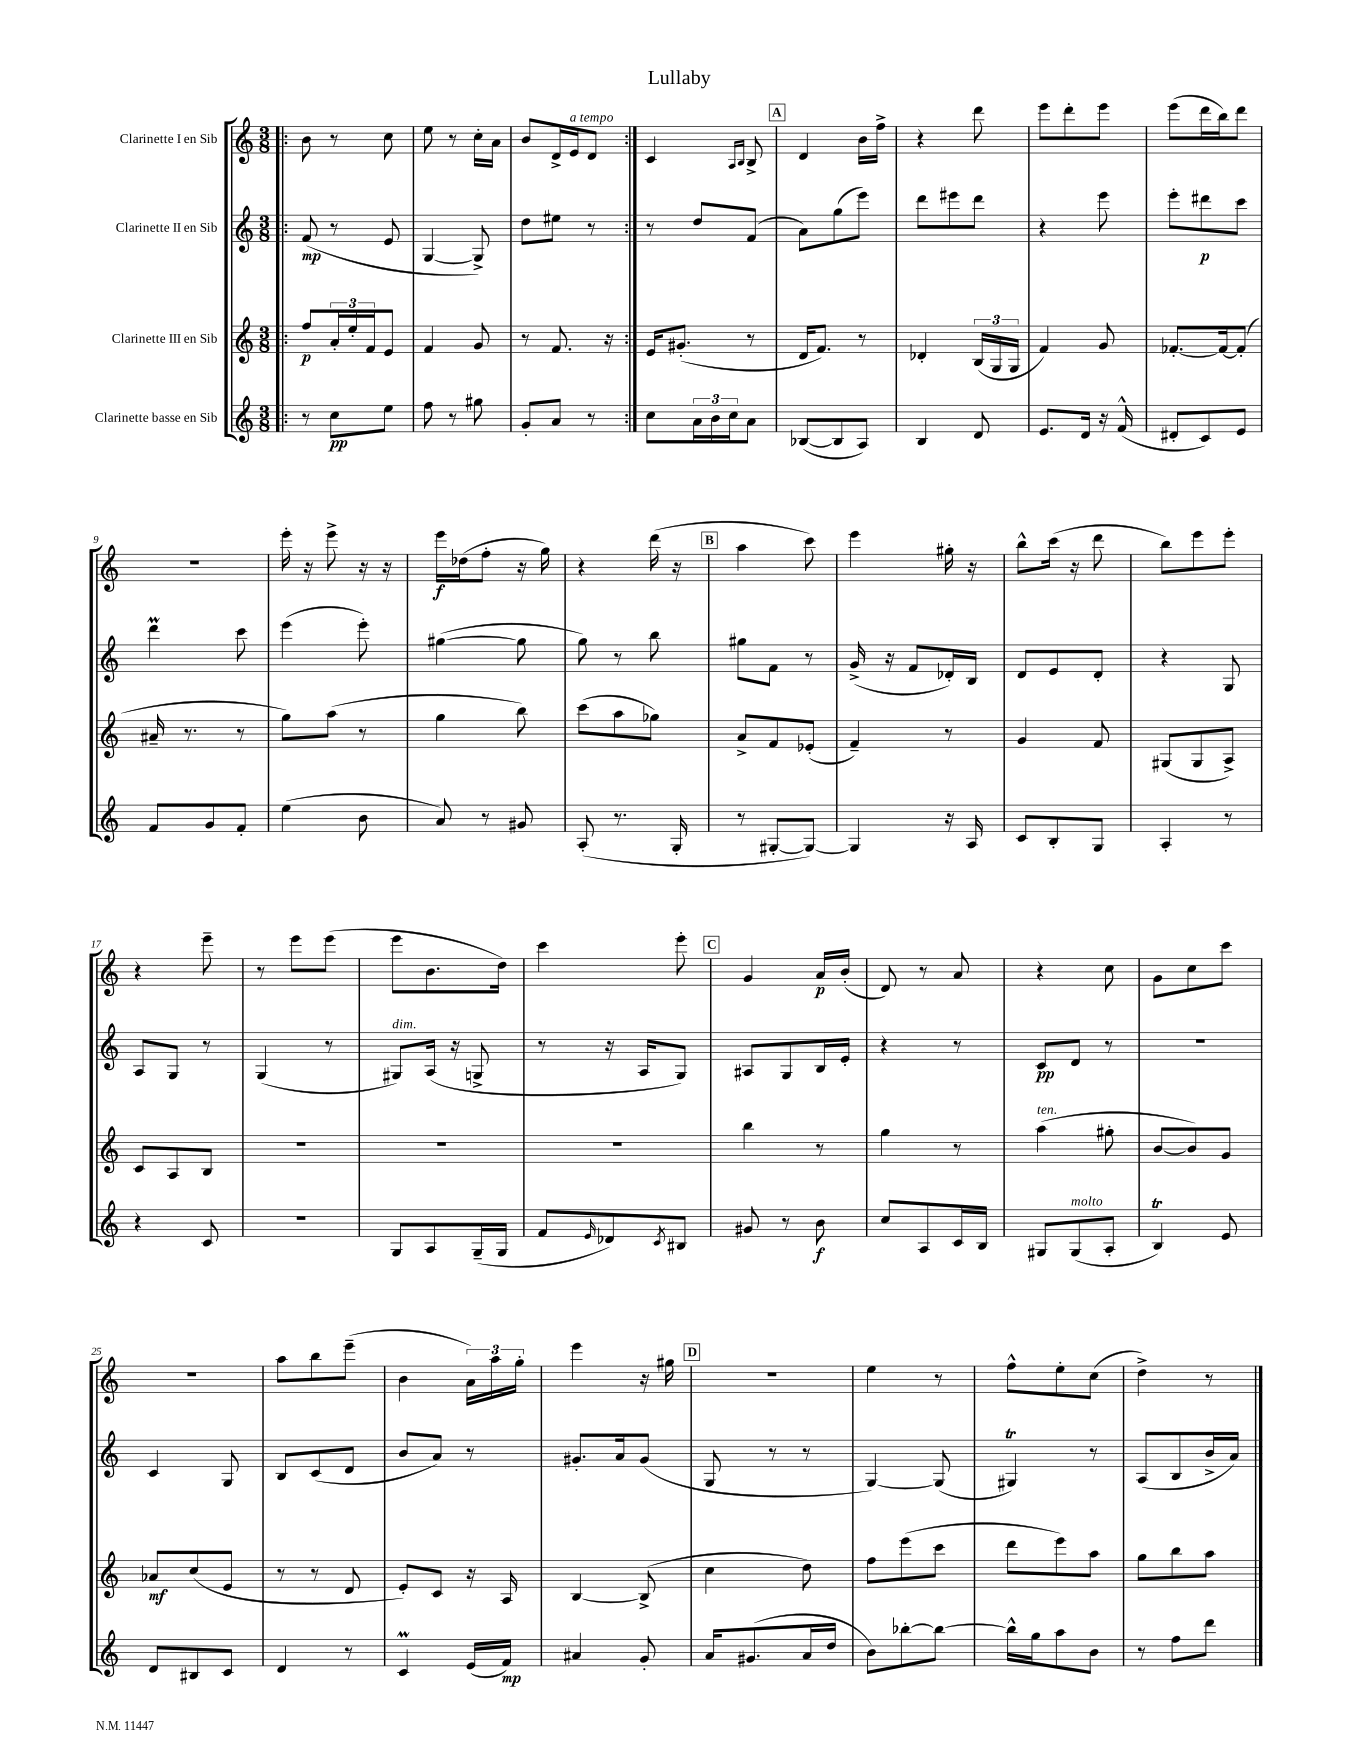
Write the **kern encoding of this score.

**kern	**dynam	**kern	**dynam	**kern	**dynam	**kern	**dynam
*part4	*part4	*part3	*part3	*part2	*part2	*part1	*part1
*staff4	*staff4	*staff3	*staff3	*staff2	*staff2	*staff1	*staff1
*I"Clarinette basse en Sib	*	*I"Clarinette III en Sib	*	*I"Clarinette II en Sib	*	*I"Clarinette I en Sib	*
*clefG2	*	*clefG2	*	*clefG2	*	*clefG2	*
*k[]	*	*k[]	*	*k[]	*	*k[]	*
*M3/8	*	*M3/8	*	*M3/8	*	*M3/8	*
=1!|:	=1!|:	=1!|:	=1!|:	=1!|:	=1!|:	=1!|:	=1!|:
8r	.	8ff/L	p	(8f/	mp	8b\	.
8cc\L	pp	24a'/L	.	8r	.	8r	.
.	.	24ee'/	.	.	.	.	.
.	.	24f/J	.	.	.	.	.
8ee\J	.	8e/J	.	8e/	.	8cc\	.
=2	=2	=2	=2	=2	=2	=2	=2
8ff\	.	4f/	.	[4G/	.	8ee\	.
8r	.	.	.	.	.	8r	.
8gg#X\	.	8g/	.	8G^/])	.	16cc'\LL	.
.	.	.	.	.	.	16a\JJ	.
=3	=3	=3	=3	=3	=3	=3	=3
8g'/L	.	8r	.	8dd\L	.	8b/L	.
8a/J	.	8.f/	.	8ee#X\J	.	16d^/L	.
!	!	!	!	!	!	!LO:TX:a:i:t=a tempo	!
.	.	.	.	.	.	16e/J	.
8r	.	.	.	8r	.	8d/J	.
.	.	16r	.	.	.	.	.
=4:|!	=4:|!	=4:|!	=4:|!	=4:|!	=4:|!	=4:|!	=4:|!
8cc\L	.	16e/KL	.	8r	.	4c/	.
.	.	(8.g#X'/J	.	.	.	.	.
24a\L	.	.	.	8dd/L	.	.	.
24b\	.	.	.	.	.	.	.
24cc\J	.	.	.	.	.	.	.
.	.	.	.	.	.	16qqA/LL	.
.	.	.	.	.	.	16qqB/JJ	.
8a\J	.	8r	.	(8f/J	.	8B^/	.
!!LO:REH:place=s1:t=A
=5	=5	=5	=5	=5	=5	=5	=5
([8B-X/L	.	16d/KL	.	8a\L)	.	4d/	.
.	.	8.f/J)	.	.	.	.	.
8B-/]	.	.	.	(8gg\	.	.	.
8A/J)	.	8r	.	8eee\J)	.	16b\LL	.
.	.	.	.	.	.	16ff^\JJ	.
=6	=6	=6	=6	=6	=6	=6	=6
4B/	.	4d-X'/	.	8ddd\L	.	4r	.
.	.	.	.	8eee#X\	.	.	.
8d/	.	(24B/LL	.	8ddd\J	.	8ddd\	.
.	.	24G/	.	.	.	.	.
.	.	24G/JJ	.	.	.	.	.
=7	=7	=7	=7	=7	=7	=7	=7
8.e/L	.	4f/)	.	4r	.	8eee\L	.
.	.	.	.	.	.	8ddd'\	.
16d/Jk	.	.	.	.	.	.	.
16r	.	8g/	.	8eee\	.	8eee\J	.
(16f^^/	.	.	.	.	.	.	.
=8	=8	=8	=8	=8	=8	=8	=8
8d#X'/L	.	[8.f-X'/L	.	8eee'\L	.	(8eee\L	.
8c/)	.	.	.	8ddd#X\	p	16ddd\L	.
.	.	16f-/k_	.	.	.	16bb\J)	.
8e/J	.	(8f-'/J]	.	8ccc\J	.	8ddd\J	.
!!LO:LB:g=z
=9	=9	=9	=9	=9	=9	=9	=9
8f/L	.	16a#X~/	.	4dddM\	.	4.r	.
.	.	8.r	.	.	.	.	.
8g/	.	.	.	.	.	.	.
8f'/J	.	8r	.	8ccc\	.	.	.
=10	=10	=10	=10	=10	=10	=10	=10
(4ee\	.	8gg\L)	.	(4eee\	.	16eee'\	.
.	.	.	.	.	.	16r	.
.	.	(8aa\J	.	.	.	8eee^\	.
8b\	.	8r	.	8eee'\)	.	16r	.
.	.	.	.	.	.	16r	.
=11	=11	=11	=11	=11	=11	=11	=11
8a/)	.	4gg\	.	([4gg#X\	.	16eee\LL	f
.	.	.	.	.	.	(16dd-X\J	.
8r	.	.	.	.	.	8ff'\J	.
8g#X/	.	8bb\)	.	8gg#\]	.	16r	.
.	.	.	.	.	.	16gg\)	.
=12	=12	=12	=12	=12	=12	=12	=12
(8A'/	.	(8ccc\L	.	8gg\)	.	4r	.
8.r	.	8aa\	.	8r	.	.	.
.	.	8gg-X\J)	.	8bb\	.	(16ddd\	.
16G'/	.	.	.	.	.	16r	.
!!LO:REH:place=s1:t=B
=13	=13	=13	=13	=13	=13	=13	=13
8r	.	8a^/L	.	8gg#X\L	.	4aa\	.
[8G#X'/L	.	8f/	.	8f\J	.	.	.
8G#/J_)	.	(8e-X'/J	.	8r	.	8ccc\)	.
=14	=14	=14	=14	=14	=14	=14	=14
4G#/]	.	4f~/)	.	(16g^/	.	4eee\	.
.	.	.	.	16r	.	.	.
.	.	.	.	8f/L	.	.	.
16r	.	8r	.	16d-X'/L)	.	16gg#X'\	.
16A/	.	.	.	16B/JJ	.	16r	.
=15	=15	=15	=15	=15	=15	=15	=15
8c/L	.	4g/	.	8d/L	.	8bb^^\L	.
8B'/	.	.	.	8e/	.	(16ccc\Jk	.
.	.	.	.	.	.	16r	.
8G/J	.	8f/	.	8d'/J	.	8ddd\	.
=16	=16	=16	=16	=16	=16	=16	=16
4A'/	.	(8G#X/L	.	4r	.	8bb\L)	.
.	.	8G#/	.	.	.	8eee\	.
8r	.	8A^/J)	.	8G/	.	8eee'\J	.
!!LO:LB:g=z
=17	=17	=17	=17	=17	=17	=17	=17
4r	.	8c/L	.	8A/L	.	4r	.
.	.	8A/	.	8G/J	.	.	.
8c/	.	8B/J	.	8r	.	8eee~\	.
=18	=18	=18	=18	=18	=18	=18	=18
4.r	.	4.r	.	(4G/	.	8r	.
.	.	.	.	.	.	8eee\L	.
.	.	.	.	8r	.	(8eee\J	.
=19	=19	=19	=19	=19	=19	=19	=19
!	!	!	!	!LO:TX:a:i:t=dim.	!	!	!
8G/L	.	4.r	.	8G#X/L)	.	8eee\L	.
8A/	.	.	.	(16A/Jk	.	8.b\	.
.	.	.	.	16r	.	.	.
(16G~/L	.	.	.	8Gn^/	.	.	.
16G/JJ	.	.	.	.	.	16dd\Jk)	.
=20	=20	=20	=20	=20	=20	=20	=20
8f/L	.	4.r	.	8r	.	4ccc\	.
16qqe/	.	.	.	.	.	.	.
8d-X/)	.	.	.	16r	.	.	.
.	.	.	.	16A/KL	.	.	.
8qc/	.	.	.	.	.	.	.
8B#X/J	.	.	.	8G/J)	.	8eee'\	.
!!LO:REH:place=s1:t=C
=21	=21	=21	=21	=21	=21	=21	=21
8g#X/	.	4bb\	.	8A#X/L	.	4g/	.
8r	.	.	.	8G/	.	.	.
8b\	f	8r	.	16B/L	.	16a/LL	p
.	.	.	.	16e'/JJ	.	(16b'/JJ	.
=22	=22	=22	=22	=22	=22	=22	=22
8cc/L	.	4gg\	.	4r	.	8d/)	.
8A/	.	.	.	.	.	8r	.
16c/L	.	8r	.	8r	.	8a/	.
16B/JJ	.	.	.	.	.	.	.
=23	=23	=23	=23	=23	=23	=23	=23
!	!	!LO:TX:a:i:t=ten.	!	!	!	!	!
8G#X/L	.	(4aa\	.	8c/L	pp	4r	.
!LO:TX:a:i:t=molto	!	!	!	!	!	!	!
(8G#/	.	.	.	8d/J	.	.	.
8A'/J	.	8gg#X'\	.	8r	.	8cc\	.
=24	=24	=24	=24	=24	=24	=24	=24
4Bt/)	.	[8b/L	.	4.r	.	8g\L	.
.	.	8b/])	.	.	.	8cc\	.
8e/	.	8g/J	.	.	.	8ccc\J	.
!!LO:LB:g=z
=25	=25	=25	=25	=25	=25	=25	=25
8d/L	.	8a-X/L	mf	4c/	.	4.r	.
8B#X/	.	(8cc/	.	.	.	.	.
8c/J	.	8e/J	.	8G/	.	.	.
=26	=26	=26	=26	=26	=26	=26	=26
4d/	.	8r	.	8B/L	.	8aa\L	.
.	.	8r	.	(8c/	.	8bb\	.
8r	.	8d/	.	8d/J	.	(8eee~\J	.
=27	=27	=27	=27	=27	=27	=27	=27
4cM/	.	8e'/L)	.	8b/L	.	4b\	.
.	.	8c/J	.	8a/J)	.	.	.
(16e/LL	.	16r	.	8r	.	24a\LL)	.
.	.	.	.	.	.	24aa\	.
16f/JJ)	mp	16A/	.	.	.	.	.
.	.	.	.	.	.	24gg'\JJ	.
=28	=28	=28	=28	=28	=28	=28	=28
4a#X/	.	[4B/	.	8.g#X'/L	.	4eee\	.
.	.	.	.	16a/k	.	.	.
8g'/	.	(8B^/]	.	(8g#/J	.	16r	.
.	.	.	.	.	.	16gg#X\	.
!!LO:REH:place=s1:t=D
=29	=29	=29	=29	=29	=29	=29	=29
16a/KL	.	4cc\	.	8G/	.	4.r	.
(8.g#X/	.	.	.	.	.	.	.
.	.	.	.	8r	.	.	.
16a/L	.	8dd\)	.	8r	.	.	.
16dd/JJ	.	.	.	.	.	.	.
=30	=30	=30	=30	=30	=30	=30	=30
8b\L)	.	8ff\L	.	[4G/)	.	4ee\	.
[8bb-X'\	.	(8eee\	.	.	.	.	.
8bb-\J_	.	8ccc\J	.	(8G/]	.	8r	.
=31	=31	=31	=31	=31	=31	=31	=31
16bb-^^\LL]	.	8ddd\L	.	4G#Xt/)	.	8ff^^\L	.
16gg\J	.	.	.	.	.	.	.
8aa\	.	8eee\)	.	.	.	8ee'\	.
8b\J	.	8aa\J	.	8r	.	(8cc\J	.
=32	=32	=32	=32	=32	=32	=32	=32
8r	.	8gg\L	.	(8A/L	.	4dd^\)	.
8ff\L	.	8bb\	.	8B/	.	.	.
8ddd\J	.	8aa\J	.	16b^/L	.	8r	.
.	.	.	.	16a/JJ)	.	.	.
==	==	==	==	==	==	==	==
*-	*-	*-	*-	*-	*-	*-	*-
